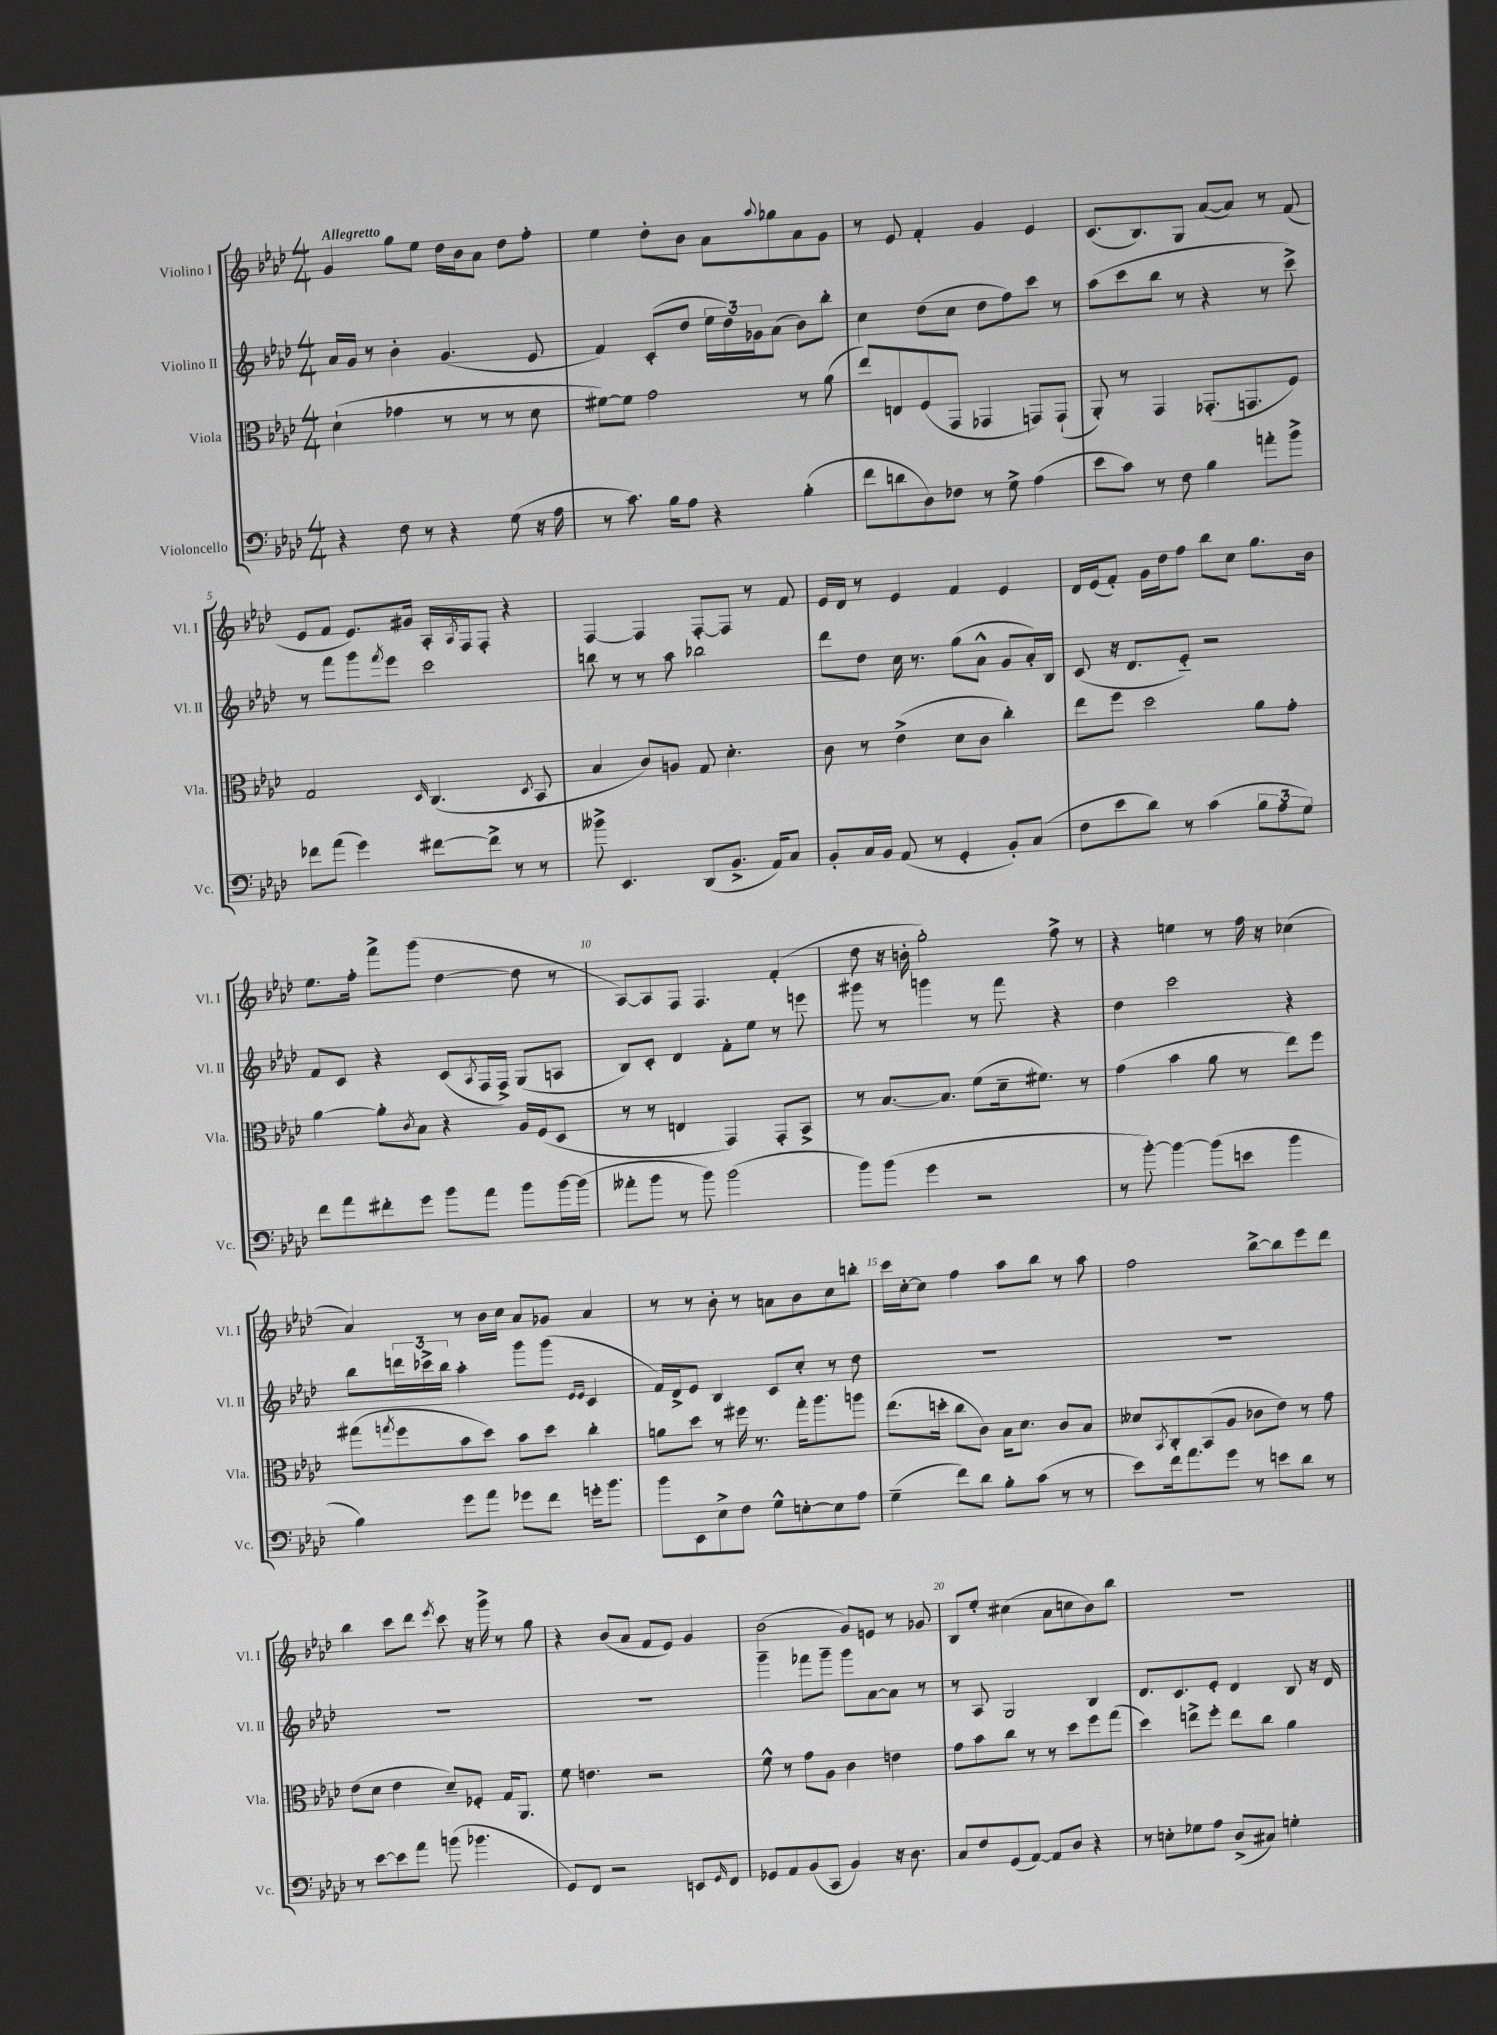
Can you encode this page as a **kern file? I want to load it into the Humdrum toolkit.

**kern	**kern	**kern	**kern
*staff4	*staff3	*staff2	*staff1
*clefF4	*clefC3	*clefG2	*clefG2
*k[b-e-a-d-]	*k[b-e-a-d-]	*k[b-e-a-d-]	*k[b-e-a-d-]
*M4/4	*M4/4	*M4/4	*M4/4
4r	(4d-`\	16a-/LL	4g/
.	.	16g/JJ	.
.	.	8r	.
8F\	4g-\	4b-'\	8gg\L
8r	.	.	8ee-\J
4r	8r	(4.g/	16dd-\LL
.	.	.	16b-\J
.	8r	.	8a-\J
(8G\	8r	.	8dd-\L
16r	8d-\	8e-/	8ff'\J
16A-\	.	.	.
=	=	=	=
8r	[8f#\L)	4f/)	4ee-\
8.c\)	8f#\]J	.	.
.	2g\	(8c'/L	8dd-'\L
16B-\LK	.	.	.
8A-\J	.	8dd-/J	8b-\J
4r	.	24ee-\LL	8a-\L
.	.	24dd-\)	.
.	.	24g-\J	.
.	.	.	8qqaa-/
.	.	(8a-\J	8gg-\
(4B-'\	8r	8b-\L)	8a-\
.	(8a-\	8bb-'\J	8g\J
=	=	=	=
8f\L	8ee-/L)	4cc\	8r
8d\	8E/	.	8e-/
8D-\)	(8F/	(8dd-\L	4f'/
8F-\J	8GG/J	8cc\J	.
8r	4GG-/	8dd-\L	4g/
8G^\	.	8ff\)	.
(4A-\	8GG/L)	8ccc\J	4e-/
.	(8GG`/J	8r	.
=	=	=	=
8e-\L	8AA-'/)	(8aa-\L	(8.c/L
8c\J)	8r	8ccc\	.
.	.	.	8.B-/)
8r	4GG/	8bb-\J	.
8F\	.	8r	8G/J
4B-\	(8.GG-'/L	4r	([8a-/L
.	.	.	8a-/]J)
.	8.GG/	.	.
8a'\L	.	8r	8r
8b-^\J	8F/J)	8ccc^\)	(8f/
=	=	=	=
8f-\L	2G/	8r	8e-/L
(8a-\J	.	8fff\L	8f/J
4g\)	.	8ggg\	8.e-/L)
.	.	8qfff/	.
.	.	8eee-\J	.
.	.	.	16g#/Jk
.	16qqD-/	.	.
[8f#\L	(4.C/	2ccc\	16A-'/LL
.	.	.	8qA-/
.	.	.	16F/J
8f#^\]J	.	.	8F'/J
8r	.	.	4r
.	8qD-/	.	.
8r	8BB-/	.	.
=	=	=	=
8b--^\	4B-/	8bb\	[4F/
4.EE-/	.	8r	.
.	8c/L)	8r	4F/]
.	8A/J	8aa-\	.
(8DD-/L	8G/	2bb-\	[8F'/L
8.BB-^/J	4.d-'\	.	8F/]J
.	.	.	8r
16AA-/LK)	.	.	.
8C/J	.	.	8f/
=	=	=	=
8BB-'/L	8c\	8ddd-\L	16e-/LL
.	.	.	16d-/JJ
16C/L	8r	8dd-\J	8r
16BB-/JJ	.	.	.
(8AA-/	(4e-^\	16cc\	4e-/
.	.	8.r	.
8r	.	.	.
4GG'/	8d-\L	(8gg\L	4f/
.	8c\J	8a-^^\J	.
8BB-'/L)	4cc'\)	8g/L	4e-/
(8C/J	.	16a-'/L)	.
.	.	16B-/JJ	.
=	=	=	=
8F\L	8ee-\L	(8c/	16d-/LL
.	.	.	(16e-/J
8e-\	8ff\J	16r	8f'/J)
.	.	8.d-/L	.
8d-\J)	2dd-\	.	16g\LL
.	.	.	16dd-\J
8r	.	8e-'~/J)	8ff\J
(4c\	.	2r	8bb-\L
.	.	.	8cc\J
12B-\L	8a-\L	.	8.gg\L
12A-\	.	.	.
.	8g'\J	.	.
12G\J)	.	.	.
.	.	.	16b-\Jk
=	=	=	=
8f\L	[4a-\	8f/L	8.ee-\L
8a-\	.	8c/J	.
.	.	.	16ff'\Jk
8f#'\	8a-'\]L	4r	8fff^\L
.	8qc/	.	.
8g\J	8B-\J	.	(8ggg\J
8b-\L	4r	(8c/L	[4dd-\
.	.	8qA-/	.
8a-\J	.	16F/L	.
.	.	16F^/JJ)	.
8b-\L	16A-/LL	(8G/L	8dd-\]
.	(16F/J	.	.
[16b-\L	8D-/J	8A/J	8r
(16b-\]JJ	.	.	.
=	=	=	=
8a--'\L	8r	8B-/L)	[8A-/L)
8b-\J	8r	8c'/J	8A-/]
8r	4E/	4d-/	8F/J
8b-\)	.	.	4.F/
(2b-\	4GG/)	8f'\L	.
.	.	8ee-\J	.
.	8GG'/L	8r	(4f'/
.	8BB-^/J	8eee\	.
=	=	=	=
8b-\L)	8r	8ggg#\	8dd-\
(8b-\J	[8.B-/L	8r	16r
.	.	.	16b'\
4g\	.	4ggg\	2gg'\)
.	8.B-/]J	.	.
2r	(8f\L	8r	.
.	16d-~\k	8fff\	.
.	8.f#\J)	.	.
.	.	4r	8ff^\
.	8r	.	8r
=	=	=	=
8r	(4g\	4dd-\	4r
[8b-'\)	.	.	.
4b-\_	4b-\	2ccc\	4ee\
(8b-\]L	8a-\	.	8r
8e\J	8r	.	16ff\
.	.	.	16r
4b-\	8ee-\L)	4r	(4cc-\
.	8ff\J	.	.
=	=	=	=
4B-\)	(8gg#\L	8bb-\L	4a-/)
.	8qgg/	.	.
.	8ff\	24ddd\L	.
.	.	24ccc-^\	.
.	.	24bb-\JJ	.
8g\L	8b-\	4aa-'\	8r
8a-\J	8dd-\J)	.	16b-\LL
.	.	.	16cc\JJ
8g-\L	8b-\L	8ggg\L	8a-/L
8f\J	8dd-\J	(8ggg\J	8g-/J
.	.	16qqe-/LL	.
.	.	16qqe-/JJ	.
16g'\LK	4cc'\	4c/	4a-/
8.b-\J	.	.	.
=	=	=	=
8b-\L	8a\L	16f/LL)	8r
.	.	16d-^/J	.
8EE-\	8dd-\J	8e-/J	8r
8E-^\	8r	4B-/	8b-'\
8F\J	16ff#\	.	8r
.	8.r	.	.
8G^^\L	.	8c/L	8a\L
[8E'\	16gg'\LK	8cc'/J	8b-\
.	8.aa-\	.	.
8E\]	.	8r	8cc\
8A-\J	8aa\J	8dd-\	8bb'\J
=	=	=	=
(4G~\	(8.ee-\L	1r	16ccc\LL
.	.	.	[16cc'\J
.	.	.	8cc\]J
.	16dd'\Jk	.	.
8f\L)	8cc\L	.	4ff\
8d-\J	8c\J)	.	.
8B-'\L	16B-\LK	.	8aa-\L
.	8.d-\J	.	.
(8c\J	.	.	8bb-\J
8r	8c/L	.	8r
8r	8B-/J	.	8aa-\
=	=	=	=
8e-\L)	8d--/L	1r	2ff\
.	8qBB-/	.	.
16f\k	8C'/	.	.
8.a-\	.	.	.
.	(8BB-/	.	.
8g\J	8A-/J	.	.
8r	8c-\L	.	[8bb-^\L
8e\L	8e-\J)	.	8bb-\]
8d-\J	8r	.	8eee-\
8r	8g\	.	8ddd-\J
=	=	=	=
8r	(8e-\L	1r	4bb-\
[8e-\L	8d-\J	.	.
8e-\]	4e-\	.	8ccc\L
8a-\J	.	.	8ddd-\J
.	.	.	8qeee-/
(8b\	8d-~/L)	.	8ccc\
4.b-\	8F-'/J	.	16r
.	.	.	16ggg^\
.	16G/LK	.	8r
.	8.AA-/J	.	.
.	.	.	8gg\
=	=	=	=
8GG/L)	8f\	1r	4r
8FF/J	4.e\	.	.
2r	.	.	(8b-/L
.	.	.	8a-/J
.	2r	.	8f/L
.	.	.	8e-/J)
8EE/L	.	.	4g/
16qqGG/	.	.	.
8FF/J	.	.	.
=	=	=	=
8GG-/L	8f^^\	4ggg~\	(2b-\
8AA-/	8r	.	.
(8BB-/	8g\L	8fff-\L	.
8CC/J	8A-\J	8ggg~\J	.
4BB-/)	4c\	8ggg\L	8g/L)
.	.	[8a-\	8e/J
16r	4e\	8a-\]J	8r
8.D-\	.	.	.
.	.	8r	8g-/
=	=	=	=
8C/L	8g\L	8r	8B-/L
8F/	8b-\	8A-/	8ee-'/J
(8GG/	8cc\J	2G/	(4cc#\
[8AA-/J)	8r	.	.
8AA-/]L	8r	.	8a-\L
8D-/J	8dd-\L	.	8cc\
4r	8ff\	4B-/	8b-\)
.	(8gg\J	.	8bb-\J
=	=	=	=
8r	4dd-\)	8.d-/L	1r
8E'\L	.	.	.
.	.	8.c/	.
8G-\	8ee^\L	.	.
8A-\J	8ff'\J	8e-'/J	.
(8D-^/L	8ee\L	4d-/	.
8C#/J)	8cc\J	.	.
4G'\	4a-\	8B-/	.
.	.	16r	.
.	.	16d-/	.
==	==	==	==
*-	*-	*-	*-
